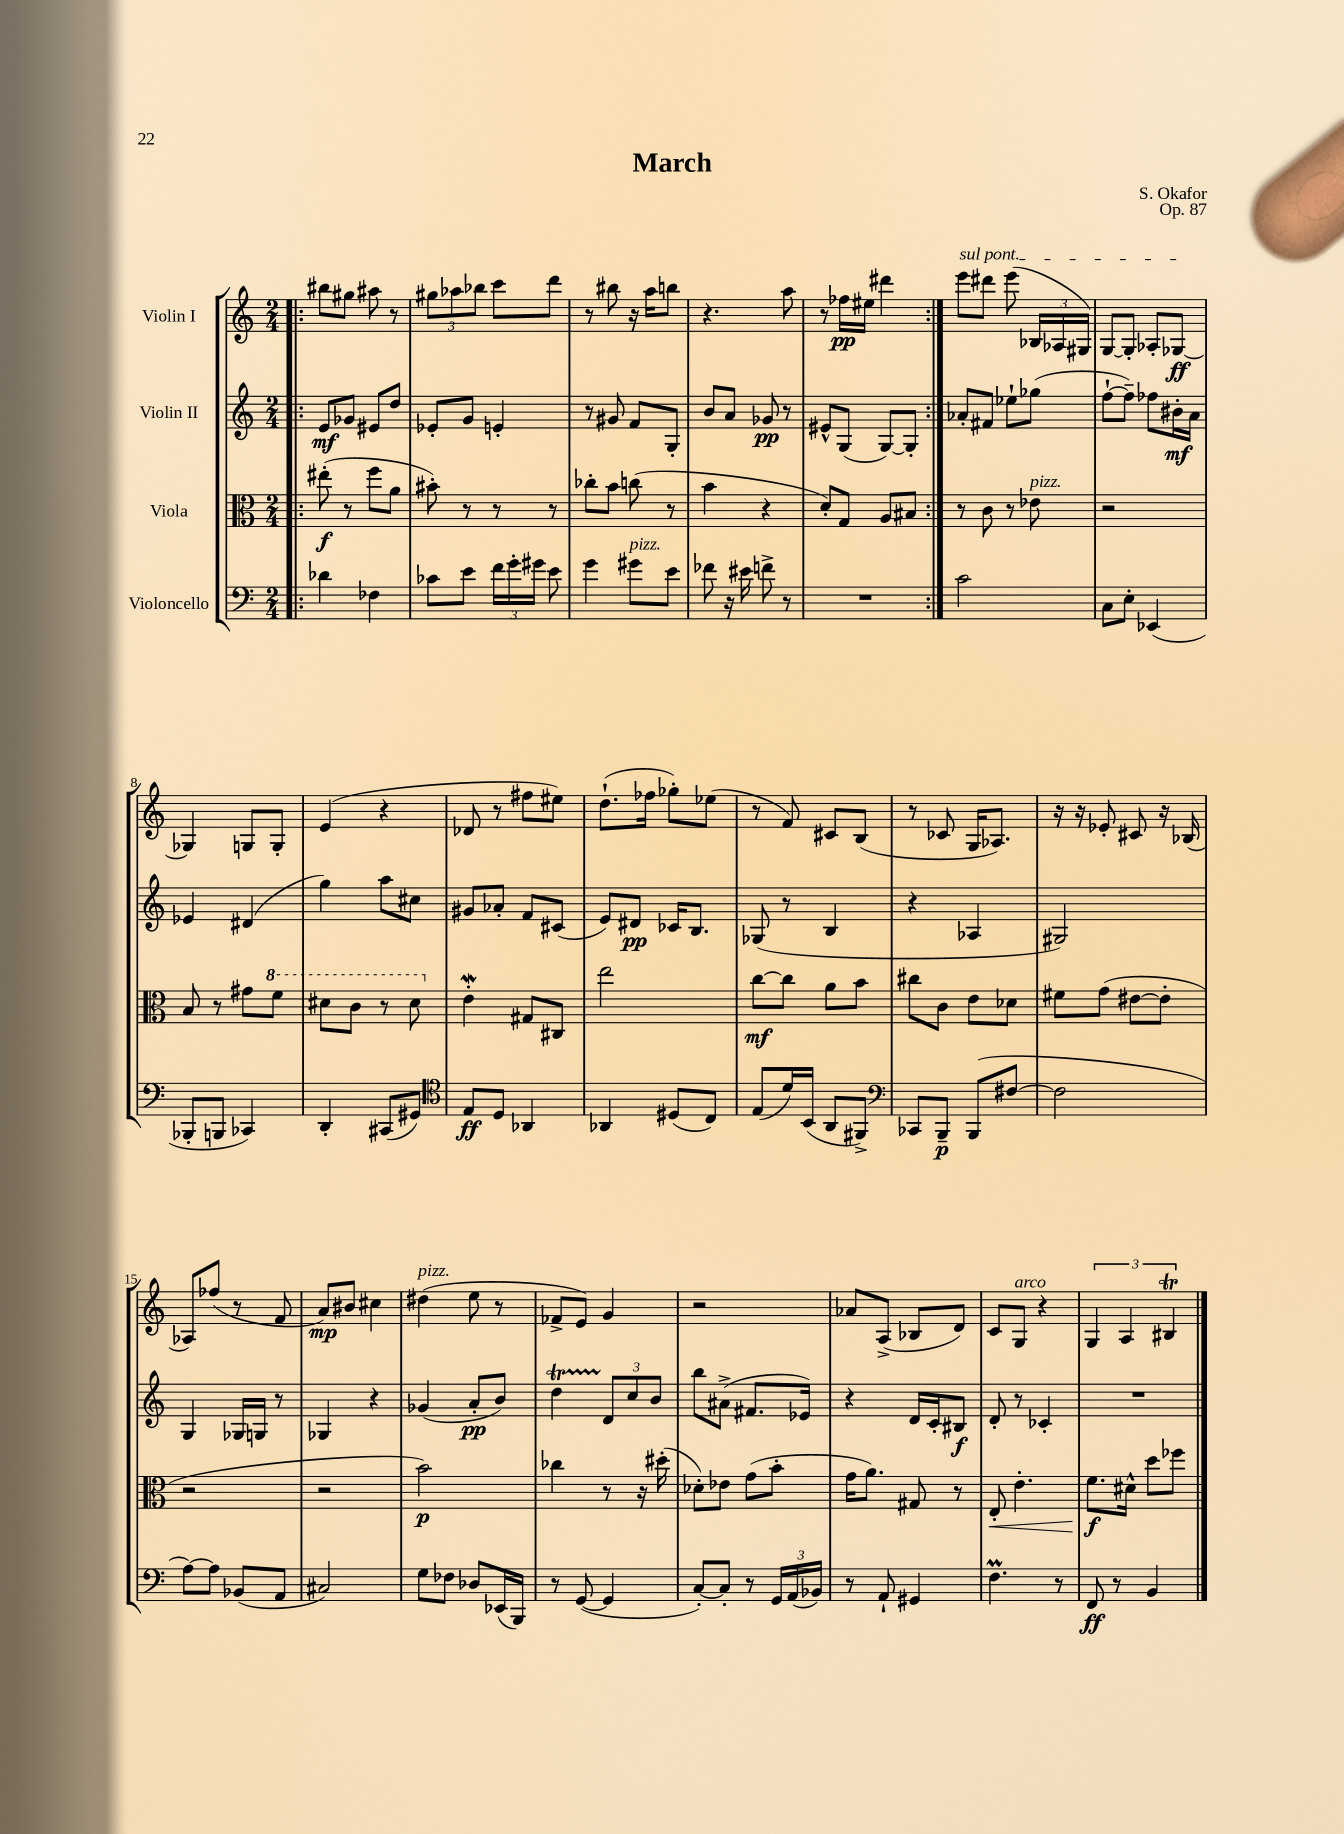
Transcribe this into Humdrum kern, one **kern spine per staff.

**kern	**kern	**kern	**kern
*staff4	*staff3	*staff2	*staff1
*clefF4	*clefC3	*clefG2	*clefG2
*k[]	*k[]	*k[]	*k[]
*M2/4	*M2/4	*M2/4	*M2/4
=!|:	=!|:	=!|:	=!|:
4d-	(8ee#'	8e	8bb#
.	8r	8g-	8gg#
4F-	8ff	8e#	8aa#
.	8a	8dd	8r
=	=	=	=
8c-	8b#')	8e-'	12gg#
.	.	.	12aa-
8e	8r	8g	.
.	.	.	12bb-
24f	8r	4e'	8ccc
24g'	.	.	.
24g#	.	.	.
8e	8r	.	8ddd
=	=	=	=
4g	8cc-'	8r	8r
.	8b	8g#	8bb#
8g#	(8cc	8f	16r
.	.	.	16aa
8e	8r	8G'	8bb
=	=	=	=
8f-	4b	8b	4.r
16r	.	8a	.
16e#	.	.	.
8f^	4r	8g-	.
8r	.	8r	8aa
=	=	=	=
2r	8d')	8e#^^	8r
.	8G	(8G	16ff-
.	.	.	16ee#
.	8A	[8G)	4ddd#
.	8B#	8G']	.
=:|!	=:|!	=:|!	=:|!
2c	8r	8a-'	8eee
.	8c	8f#	8ddd#
.	8r	8ee-`	(8eee
.	8e-	(8gg-	24B-
.	.	.	24A-
.	.	.	24G#)
=	=	=	=
8C	2r	[8ff`	[8G
8E'	.	8ff~])	8G']
(4EE-	.	8ff-	8A-'
.	.	16b#'	[8G-
.	.	16a	.
=	=	=	=
8BBB-'	8B	4e-	4G-]
8BBB	8r	.	.
4CC-)	8g#	(4d#	8G
.	8ff	.	8G'
=	=	=	=
4DD'	8dd#	4gg)	(4e
.	8cc	.	.
(8CC#	8r	8aa	4r
8GG#)	8dd#	8cc#	.
=	=	=	=
*clefC4	*	*	*
8E	4e'	8g#	8d-
8D	.	8a-'	8r
4AA-	8G#	8f	8ff#
.	8C#	(8c#	8ee#)
=	=	=	=
4AA-	2ee	8e)	(8.dd`
.	.	8d#	.
.	.	.	16ff-
(8D#	.	16c-	8gg-')
.	.	8.B	.
8C)	.	.	(8ee-
=	=	=	=
(8E	[8cc	(8G-	8r
16d)	8cc]	8r	8f)
(16BB	.	.	.
8AA	8a	4B	8c#
8FF#^)	8b	.	(8B
=	=	=	=
*clefF4	*	*	*
8CC-	8cc#	4r	8r
8BBB~	8c	.	8c-
(8BBB	8e	4A-	16G
.	.	.	8.A-)
[8F#	8d-	.	.
=	=	=	=
2F#]	8f#	2G#)	16r
.	.	.	16r
.	(8g	.	8e-'
.	[8e#	.	8c#
.	8e#']	.	16r
.	.	.	(16B-
=	=	=	=
[8A)	2r	4G	8A-)
8A]	.	.	(8ff-
(8BB-	.	16G-	8r
.	.	16G	.
8AA	.	8r	8f
=	=	=	=
2C#)	2r	4G-	8a)
.	.	.	8b#
.	.	4r	4cc#
=	=	=	=
8G	2b)	(4g-	(4dd#
8F-	.	.	.
8D-	.	8a'	8ee
(16EE-	.	8b)	8r
16BBB)	.	.	.
=	=	=	=
8r	4cc-	4dd	8f-^
([8GG	.	.	8e)
4GG]	8r	12d	4g
.	.	12cc	.
.	16r	.	.
.	.	12b	.
.	(16dd#'	.	.
=	=	=	=
[8C')	8d-')	8bb	2r
8C']	8e-	(8a#^	.
8r	(8g	8.f#	.
24GG	8b'	.	.
(24AA	.	.	.
.	.	16e-)	.
24BB-)	.	.	.
=	=	=	=
8r	16g	4r	8a-
.	8.a)	.	.
8AA`	.	.	(8A^
4GG#	8G#	16d	8B-
.	.	16c'	.
.	8r	8B#	8d)
=	=	=	=
4.F	8E'	8d'	8c
.	4.e'	8r	8G
.	.	4c-'	4r
8r	.	.	.
=	=	=	=
8FF	8.f	2r	6G
8r	.	.	.
.	.	.	6A
.	16d#^^	.	.
4BB	8dd	.	.
.	.	.	6B#
.	8ff-	.	.
==	==	==	==
*-	*-	*-	*-
